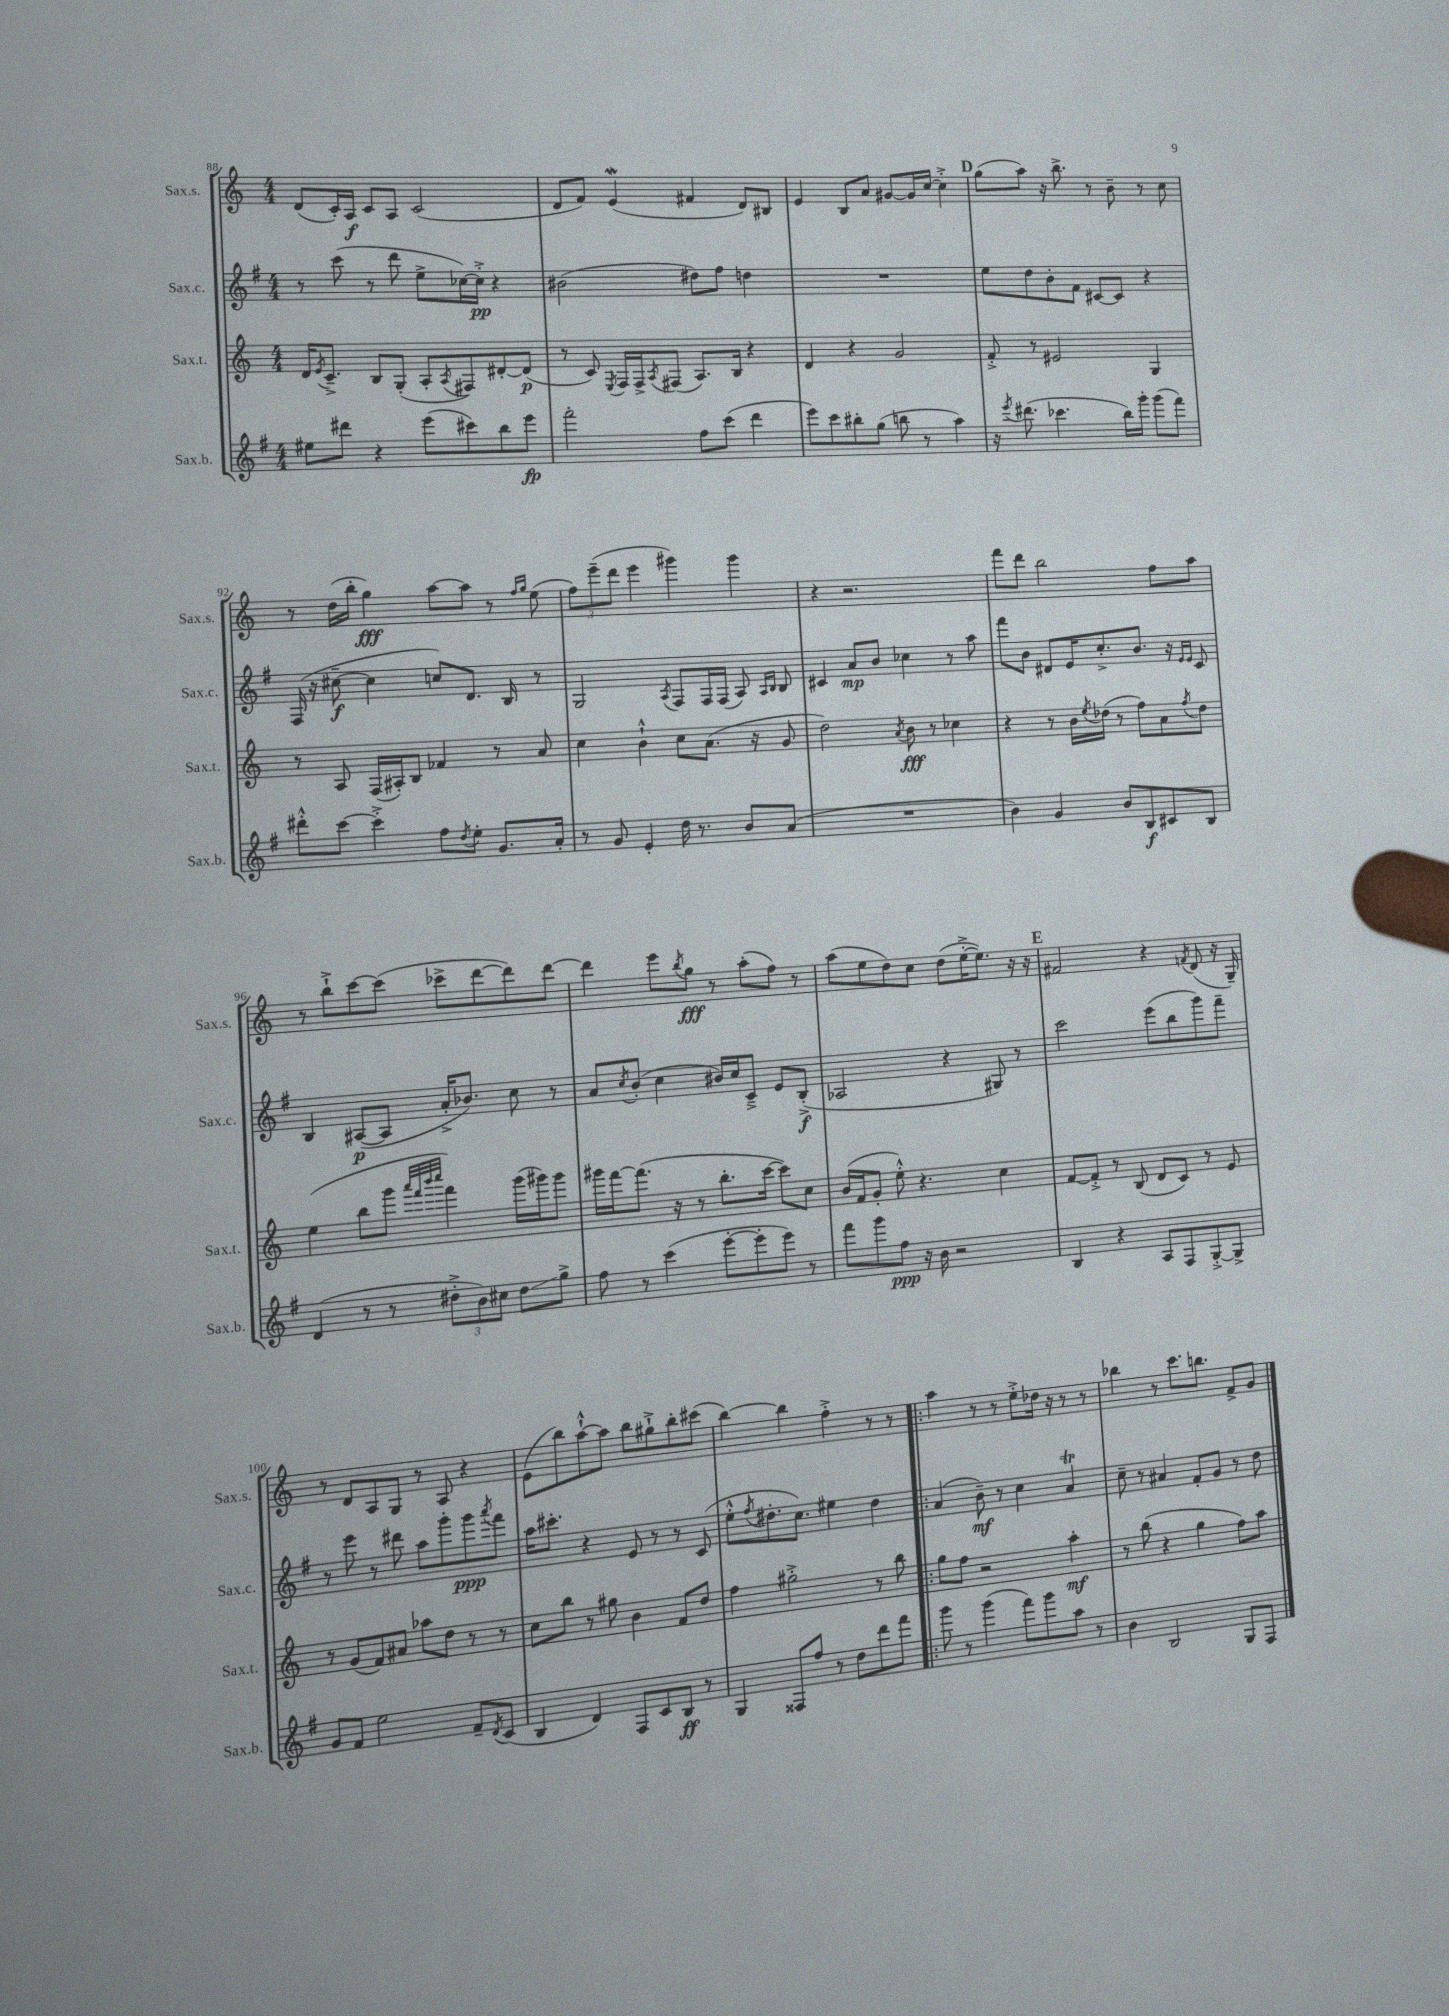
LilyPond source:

<<
\new StaffGroup <<
\new Staff = "s0" \with { instrumentName = "Sax.s." shortInstrumentName = "Sax.s." } {
    \clef treble \key c \major \numericTimeSignature \time 4/4
    d'8( c'16-.) a16\f c'8 a8 c'2( |
    d'8 f'8) e'4\mordent( fis'4 d'8) bis8 |
    e'4 b8 a'8 gis'8~ gis'16 c''16~ c''4-.-> |
    \mark \markup { \bold "D" } g''8( a''8) r16 b''8.-> r8 b'8-- r8 c''8 |
    r8 d''16( b''16-. g''4\fff) a''8~ a''8 r8 \grace { f''16 g''16 } e''8( |
    \tuplet 3/2 { f''8) e'''8--( d'''8 } e'''4 gis'''4) gis'''4 |
    r4 r2. |
    f'''8 d'''8 b''2 f''8 a''8 |
    r8 b''8-!-> c'''8~ c'''8( ces'''8-> d'''8~ d'''8) d'''8~ |
    d'''4 e'''8 \acciaccatura { b''8 } g''8\fff r8 a''8-.( f''8) r8 |
    a''8( e''8 d''8) c''8 d''8( e''16~-.-> e''8.) r16 r16 |
    \mark \markup { \bold "E" } fis'2 r4 \acciaccatura { f'8 } d'8( r16 g16--) |
    r8 d'8 a8 g8 r8 a8 r4 |
    e'8( b''8) a''8~-!-^ a''8 b''8 gis''8-!-> b''8-. cis'''8( |
    b''4~) b''4 f''4-.-> r8 r8 |
    \bar ".|:" a''4 r8 r8 e''8-.-> des''16 r16 r8 r8 |
    bes''4 r8 c'''8. b''8. f'8-> g'8 \bar "|." |
}
\new Staff = "s1" \with { instrumentName = "Sax.c." shortInstrumentName = "Sax.c." } {
    \clef treble \key g \major \numericTimeSignature \time 4/4
    r8 c'''8( r8 d'''8 e''8-> ces''16~) ces''16-.->\pp r4 |
    bis'2( dis''8) fis''8 d''4 |
    R1 |
    \mark \markup { \bold "D" } e''8 d''8 b'8-. fis'8 cis'8~ cis'8 r4 |
    fis16( r16 cis''8~--\f cis''4 c''8) d'8. b16 r8 |
    g2 \acciaccatura { a8 } fis8 fis16 fis16( a8) \grace { a16 b16 } b8 |
    cis'4 a'8\mp b'8 ces''4 r8 a''8 |
    fis'''8 b'8 dis'8 e'16 c''8.-.-> b'8. r16 \grace { e'16 e'16 } c'8 |
    b4 ais8~\p( ais8 a'16-.-> bes'8.) c''8 r8 |
    a'8 \acciaccatura { c''8 } b'8-.( c''4 bis'16) c''16 c'8---> e'8 b8-.->\f( |
    aes2 r4 gis8) r8 |
    \mark \markup { \bold "E" } c'''2 e'''8( b''8 g'''8) fis'''8-- |
    r8 e'''8 r8 dis'''8 a''8 g'''8-. g'''8\ppp \acciaccatura { a'''8 } fis'''8 |
    a''16 cis'''8.-. r4 e'8 r8 r8 c'8( |
    e''8-.-^ \acciaccatura { fis''8 } dis''8.-. c''8.) eis''4 dis''4 |
    \bar ".|:" a'4( b'8--\mf) r8 c''4 a'4\trill |
    c''8-- r8 ais'4 fis'8-. g'8 r8 d''8 \bar "|." |
}
\new Staff = "s2" \with { instrumentName = "Sax.t." shortInstrumentName = "Sax.t." } {
    \clef treble \key c \major \numericTimeSignature \time 4/4
    d'16 \acciaccatura { e'8 } c'8.---> b8 g8-.( a8-. \acciaccatura { a8 } fis8) dis'8~-. dis'8\p( |
    r8 c'8) \acciaccatura { e8 } f16 f16-> \acciaccatura { a8 } fis8( a8.) b16 r4 |
    d'4 r4 g'2 |
    \mark \markup { \bold "D" } f'8-.-> r8 eis'2 g4 |
    r8 a8 f16( ais16-.) b8 fes'4 r8 a'8 |
    c''4 b'4-!-^ c''8 a'8.( r16 g'8 |
    d''2) \acciaccatura { a'8 } b'8\fff r8 ces''4 |
    r4 r8 b'16 \acciaccatura { e''8 } des''16( r8 f''8) a'8 \acciaccatura { f''8 } des''8 |
    e''4( b''8 g'''8 \grace { a'''32 f'''32 b'''32 c''''32 } f'''4) g'''16( gis'''16) gis'''8 |
    gis'''16 f'''16~ f'''8.( r16 r8 b''8.-. c'''16~ c'''8) c''8 |
    b'16( f'16 g'8-. e''8-.-^) r4. c''4 |
    \mark \markup { \bold "E" } f'8~ f'8-.-> r8 b8( d'8 c'8) r8 e'8 |
    r8 g'8( f'8) ais'8 aes''8 d''8 r8 r8 |
    c''8 b''8 r8 gis''8 b'4 f'8 d''8 |
    f''4 gis''2-.-> r8 b''8 |
    \bar ".|:" g''8 f''8 r2 a''4-.\mf |
    r8 b''8( r4 g''4 f''8) a''8 \bar "|." |
}
\new Staff = "s3" \with { instrumentName = "Sax.b." shortInstrumentName = "Sax.b." } {
    \clef treble \key g \major \numericTimeSignature \time 4/4
    eis''8 dis'''8 r4 e'''8( cis'''8) b''8 e'''8\fp |
    fis'''2-. fis''8 c'''8( d'''4 |
    e'''8) c'''8 bis''8-. g''8( b''8 r8 a''4) |
    \mark \markup { \bold "D" } r16 \acciaccatura { e'''8 } dis'''8.( ces'''4. b''16) g'''16-. g'''8( fis'''8) |
    dis'''8-.-^ c'''8~ c'''4-.-> fis''8 \acciaccatura { d''8 } e''8-. g'8. a'16-. |
    r8 g'8 e'4-. d''16 r8. b'8 a'8( |
    R1 |
    b'4) g'4 b'8 b8\f cis'8 b8 |
    d'4( r8 r8 \tuplet 3/2 { dis''8-.-> b'8) cis''8 } dis''8\glissando g''8-> |
    fis''8 r8 c'''4( e'''8~-. e'''8-. e'''8) r8 |
    fis'''8 g'''8 fis''8\ppp r16 b'16 r2 |
    \mark \markup { \bold "E" } b4 r4 a8 fis8 g8~-.-> g8-> |
    g'8 fis'8 e''2 fis'8-- \acciaccatura { d'8 } c'8( |
    b4 d'4) fis8 c'8 b8\ff r8 |
    g4 fisis8 fis''8 r8 d''8 d'''8 fis'''8 |
    \bar ".|:" g'''8 r8 g'''4( fis'''8) g'''8 a''8 r8 |
    b'4 b2 g8 fis8 \bar "|." |
}
>>
>>
\layout { \context { \Score currentBarNumber = #88 } }
